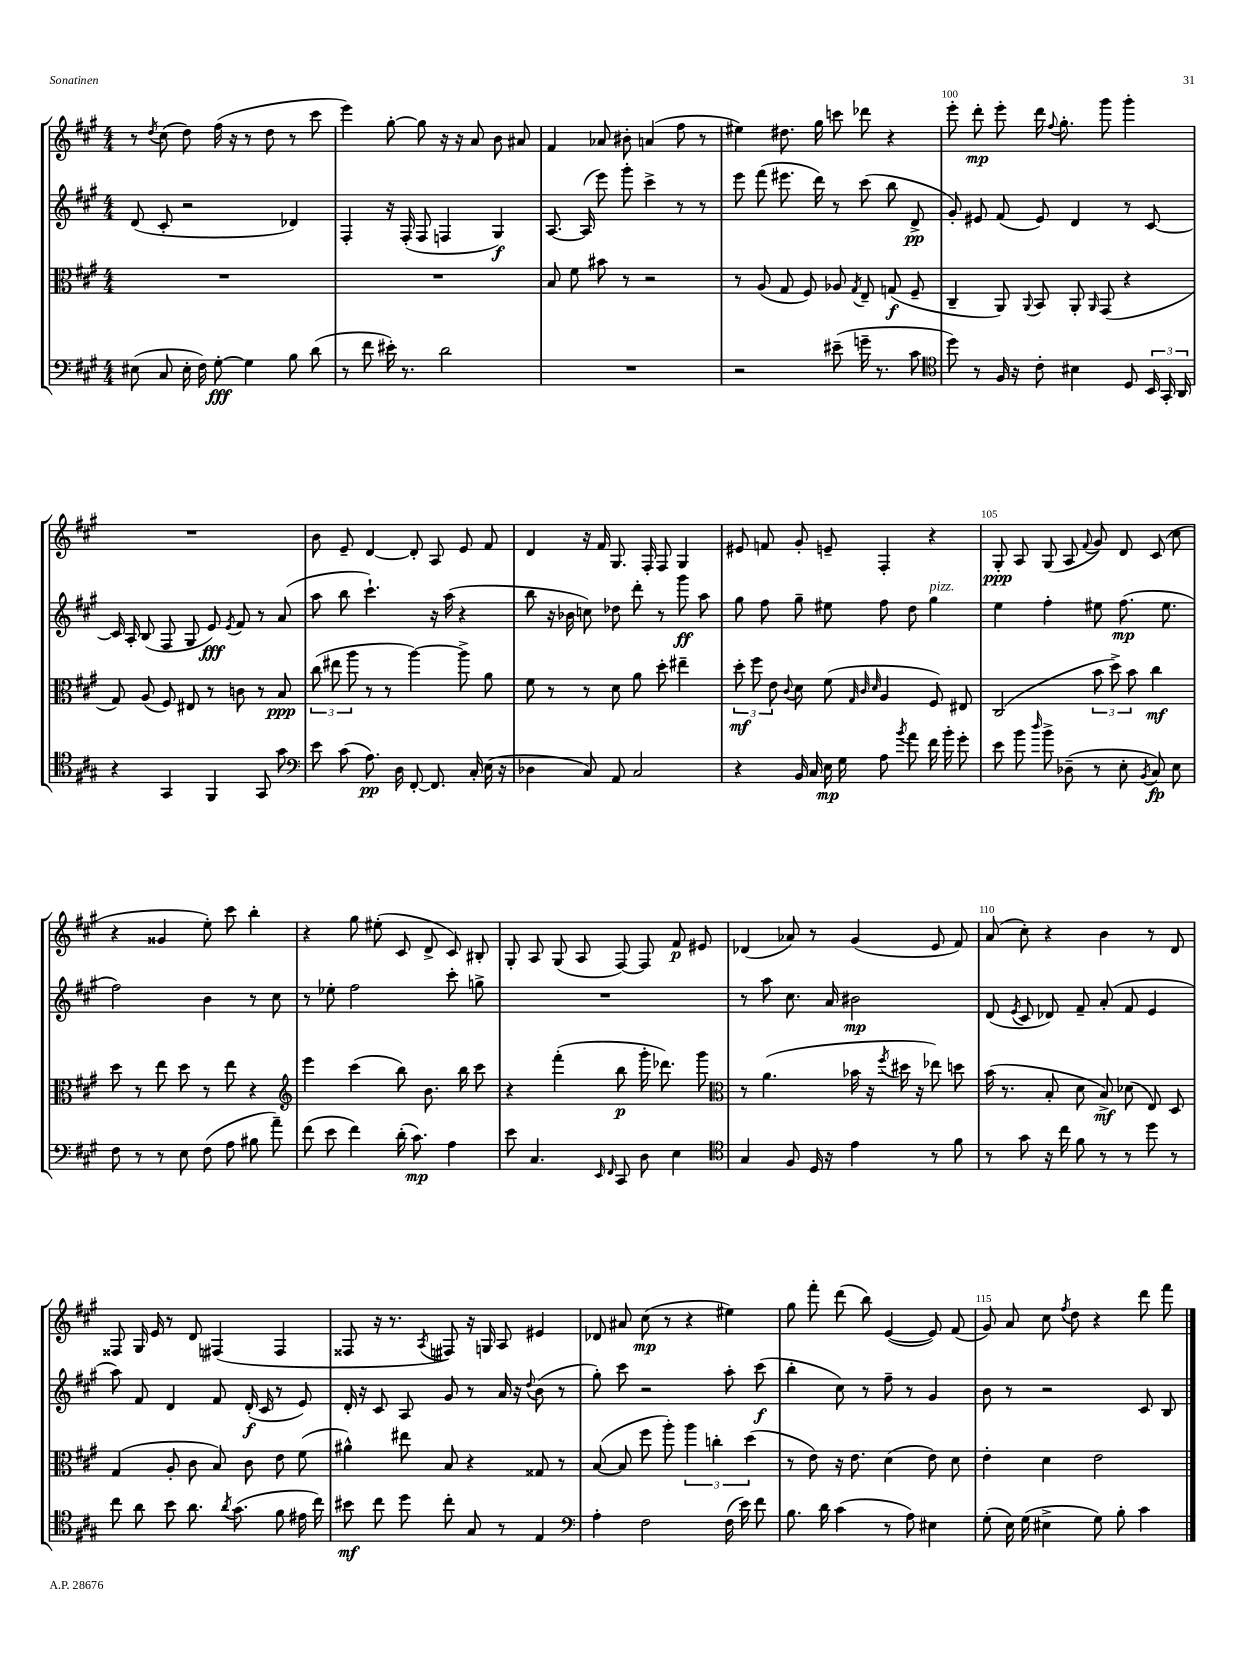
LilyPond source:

<<
\new StaffGroup <<
\new Staff = "s0" {
    \clef treble \key a \major \numericTimeSignature \time 4/4
    \autoBeamOff r8 \acciaccatura { d''8 } cis''8( d''8) fis''16( r16 r8 d''8 r8 cis'''8 |
    e'''4) gis''8~-. gis''8 r16 r16 a'8 b'8 ais'8 |
    fis'4 aes'8 bis'8-. a'4( fis''8 r8 |
    eis''4) dis''8. gis''16 c'''8 des'''8 r4 |
    e'''8-. d'''8-.\mp e'''8-. d'''16 \appoggiatura { fis''8 } gis''8.-. gis'''8 gis'''4-. |
    R1 |
    b'8 e'8-- d'4~ d'8-. a8 e'8 fis'8 |
    d'4 r16 fis'16 gis8. fis16-. fis8 gis4 |
    eis'8 f'8 gis'8-. e'8-- fis4-. r4 |
    gis8-.\ppp a8 gis8( a8 \appoggiatura { fis'8 } gis'8) d'8 cis'8( cis''8 |
    r4 gisis'4 e''8-.) cis'''8 b''4-. |
    r4 gis''8 eis''8-.( cis'8 d'8-> cis'8) bis8-. |
    gis8-. a8 gis8( a8 fis8~) fis8 fis'8\p eis'8 |
    des'4( aes'8) r8 gis'4( e'8 fis'8) |
    a'8( cis''8-.) r4 b'4 r8 d'8 |
    fisis8 gis16 e'16 r8 d'8 fis4( fis4 |
    fisis8 r16 r8. \acciaccatura { a8 } fis8) r16 g16 a8 eis'4 |
    des'8 ais'8 cis''8\mp( r8 r4 eis''4) |
    gis''8 fis'''8-. d'''8( b''8) e'4~( e'8) fis'8( |
    gis'8) a'8 cis''8 \acciaccatura { fis''8 } d''8 r4 d'''8 fis'''8 \bar "|." |
}
\new Staff = "s1" {
    \clef treble \key a \major \numericTimeSignature \time 4/4
    \autoBeamOff d'8( cis'8-. r2 des'4) |
    fis4-. r16 fis16-.( fis8 f4 gis4\f) |
    a8.~ a16( e'''8) gis'''8-. cis'''4-> r8 r8 |
    e'''8 fis'''8( eis'''8. d'''16) r8 cis'''8( b''8 d'8->\pp |
    gis'8-.) eis'8 fis'8( eis'8) d'4 r8 cis'8~ |
    cis'16 a16-. b8( fis8 gis8 e'8\fff) \acciaccatura { e'8 } fis'8 r8 a'8( |
    a''8 b''8 cis'''4.-!) r16 a''16( r4 |
    b''8 r16 bes'16 c''8) des''8 d'''8-. r8 gis'''8\ff a''8 |
    gis''8 fis''8 gis''8-- eis''8 fis''8 d''8 gis''4^\markup { \italic "pizz." } |
    e''4 fis''4-. eis''8 fis''8.\mp( eis''8. |
    fis''2) b'4 r8 cis''8 |
    r8 ees''8-. fis''2 cis'''8-. g''8-> |
    R1 |
    r8 a''8 cis''8. a'16 bis'2\mp |
    d'8( \acciaccatura { e'8 } cis'8 des'8) fis'8-- a'8-.( fis'8 e'4 |
    a''8) fis'8 d'4 fis'8 d'16-.\f( cis'16 r8 e'8) |
    d'16-. r16 cis'8 a8 gis'8 r8 a'16 r16 \appoggiatura { d''8 } b'8( r8 |
    gis''8-.) cis'''8 r2 a''8-. cis'''8\f( |
    b''4-. cis''8) r8 fis''8-- r8 gis'4 |
    b'8 r8 r2 cis'8 b8 \bar "|." |
}
\new Staff = "s2" {
    \clef alto \key a \major \numericTimeSignature \time 4/4
    \autoBeamOff R1 |
    R1 |
    b8 fis'8 bis'8 r8 r2 |
    r8 a8( gis8 fis8) aes8 \acciaccatura { gis8 } e8-- g8\f( fis8-- |
    cis4-- a,8) \appoggiatura { a,8 } b,8 a,8-. \grace { a,16 } gis,8( r4 |
    gis8) a8( fis8) eis8 r8 c'8 r8 b8\ppp |
    \tuplet 3/2 { cis''8( eis''8 a''8 } r8 r8 a''4~) a''8-> a'8 |
    fis'8 r8 r8 d'8 a'8 d''8-. eis''4-- |
    \tuplet 3/2 { d''8-.\mf fis''8 e'8 } \appoggiatura { cis'8 } d'8 fis'8( \grace { gis32 cis'32 d'32 } a4 fis8) eis8 |
    cis2( \tuplet 3/2 { b'8 d''8->) b'8 } cis''4\mf |
    d''8 r8 e''8 d''8 r8 e''8 r4 |
    \clef treble e'''4 cis'''4( b''8) b'8. b''16 cis'''8 |
    r4 fis'''4-.( b''8\p gis'''16-. des'''8.) gis'''8 |
    \clef alto r8 a'4.( bes'16 r16 \acciaccatura { fis''8 } dis''16 r16 ees''8) d''8 |
    b'16( r8. b8-. d'8 b8->\mf) des'8( e8) d8 |
    gis4( a8-. cis'8 b8) cis'8 e'8 fis'8( |
    ais'4-^) eis''8 b8 r4 gisis8 r8 |
    b8~( b8 fis''8 a''8-.) \tuplet 3/2 { a''4 c''4-. d''4( } |
    r8 e'8) r16 e'8. d'4( e'8) d'8 |
    e'4-. d'4 e'2 \bar "|." |
}
\new Staff = "s3" {
    \clef bass \key a \major \numericTimeSignature \time 4/4
    \autoBeamOff eis8( cis8 eis16-. fis16) gis8~-.\fff gis4 b8 d'8( |
    r8 fis'8 eis'16-.) r8. d'2 |
    R1 |
    r2 eis'8--( g'16-- r8. cis'8 |
    \clef tenor d''8) r8 fis16 r16 cis'8-. bis4 d8 \tuplet 3/2 { b,16 gis,16-. a,16 } |
    r4 gis,4 fis,4 gis,8 gis'8 |
    \clef bass e'8 cis'8( a8.\pp) d16 fis,8~-. fis,8. cis16-. e16( r16 |
    des4 cis8) a,8 cis2 |
    r4 b,16 cis16 e16\mp gis16 a8 \acciaccatura { b'8 } a'8 fis'16 b'16-. gis'8-. |
    e'8 b'8 \grace { d''16 } b'8-> des8--( r8 e8-. \acciaccatura { b,8 } cis8\fp) e8 |
    fis8 r8 r8 e8 fis8( a8 bis8 a'8--) |
    fis'8( e'8 fis'4) d'16-.( cis'8.\mp) a4 |
    e'8 cis4. \grace { e,16 fis,16 } cis,8 d8 e4 |
    \clef tenor gis4 fis8 d16 r16 e'4 r8 fis'8 |
    r8 gis'8 r16 cis''16 fis'8 r8 r8 d''8 r8 |
    cis''8 a'8 b'8 a'8. \acciaccatura { a'8 } gis'8.( fis'8 eis'16 cis''16) |
    bis'8\mf cis''8 d''8 cis''8-. gis8 r8 e4 |
    \clef bass a4-. fis2 fis16( e'16) fis'8 |
    b8. d'16 cis'4( r8 a8) eis4 |
    gis8-.( e16) gis16( eis4-> gis8) b8-. cis'4 \bar "|." |
}
>>
>>
\layout { \context { \Score currentBarNumber = #96 \override BarNumber.break-visibility = ##(#f #t #t) barNumberVisibility = #(every-nth-bar-number-visible 5) } }
